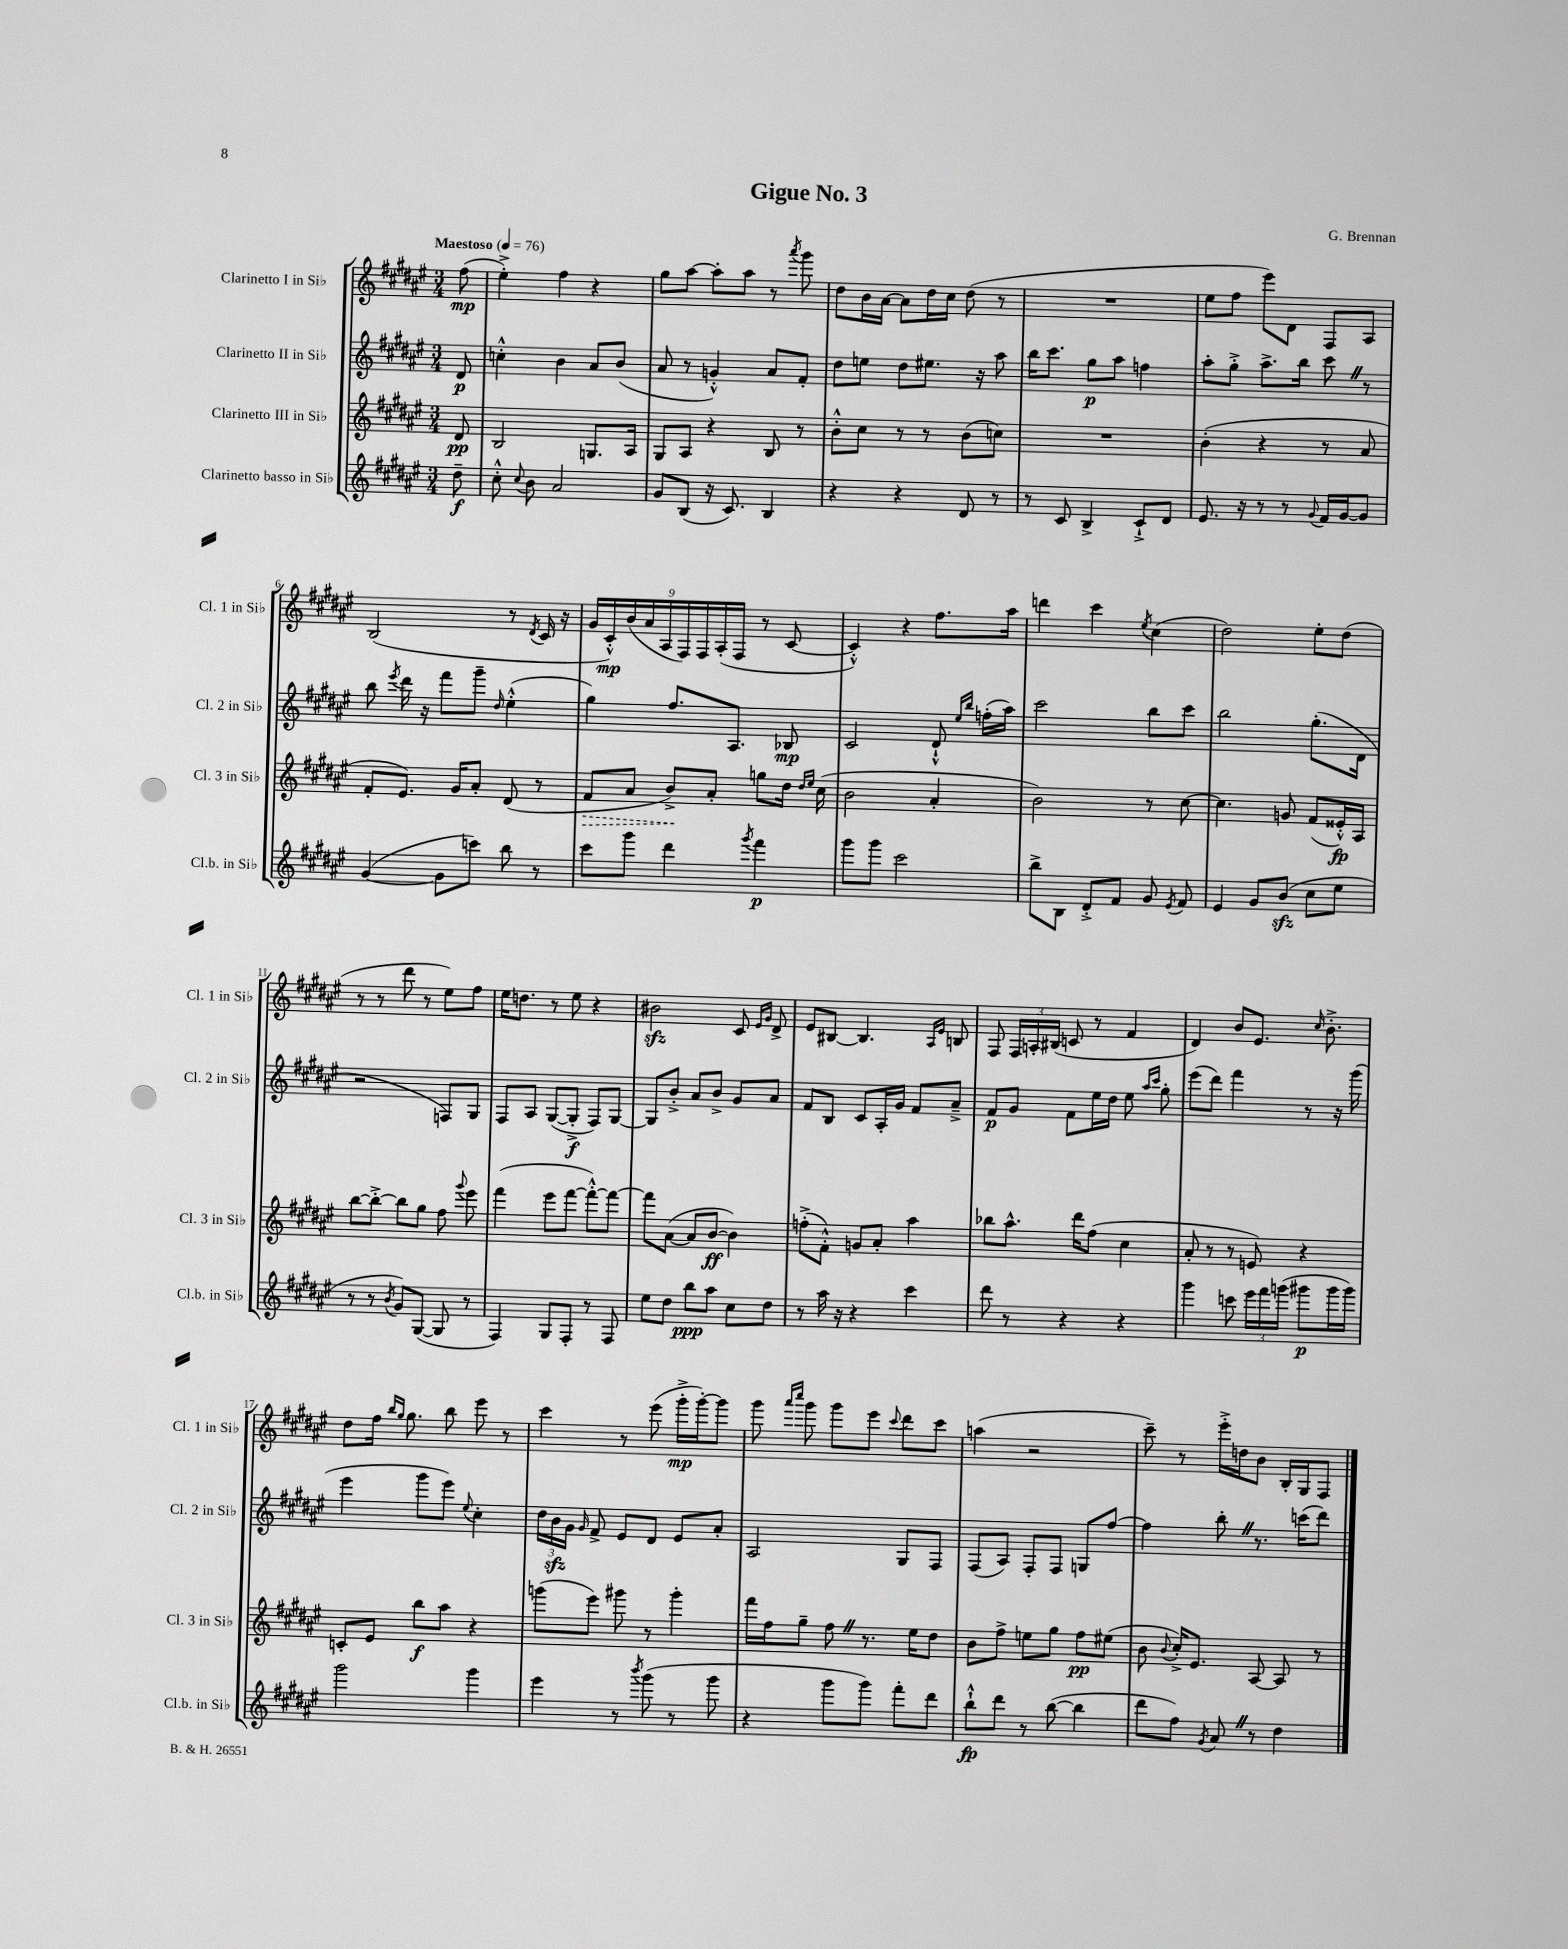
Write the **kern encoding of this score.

**kern	**kern	**kern	**kern
*staff4	*staff3	*staff2	*staff1
*clefG2	*clefG2	*clefG2	*clefG2
*k[f#c#g#d#a#e#]	*k[f#c#g#d#a#e#]	*k[f#c#g#d#a#e#]	*k[f#c#g#d#a#e#]
*M3/4	*M3/4	*M3/4	*M3/4
*MM76	*MM76	*MM76	*MM76
8dd#~	8d#	8d#	(8ff#
=	=	=	=
8cc#'^^	2B	4cc'^^	4ee#'^)
8qqcc#	.	.	.
8b	.	.	.
2a#	.	4b	4ff#
.	8.G	8a#	4r
.	.	(8b	.
.	16A#	.	.
=	=	=	=
8g#	8G#	8a#	8gg#
(8B	8A#	8r	[8aa#
16r	4r	4g'^^)	8aa#']
8.c#)	.	.	.
.	.	.	8aa#
4B	8B	8a#	8r
.	.	.	8qaaa#
.	8r	8f#'	8ggg#
=	=	=	=
4r	8b'^^	8dd#	8dd#
.	8cc#	8ee	16b
.	.	.	[16a#
4r	8r	8dd#	8a#]
.	8r	8.ee#	16dd#
.	.	.	16cc#
8d#	(8b	.	(8dd#
.	.	16r	.
8r	8cc)	8aa#	8r
=	=	=	=
8r	2.r	16bb	2.r
.	.	8.ccc#	.
8c#	.	.	.
4B^	.	8gg#	.
.	.	8aa#	.
8c#`^	.	4ff	.
8d#	.	.	.
=	=	=	=
8.e#	(4b'	8aa#'	8ee#
.	.	8gg#'^	8ff#
16r	.	.	.
8r	4r	8.aa#^	8eee#)
8r	.	.	8d#
.	.	16bb	.
8qqg#	.	.	.
16f#	8r	8ccc#	8F#
[16g#	.	.	.
8g#]	8a#	8r	8A#
=	=	=	=
([4g#	8f#'	8bb	(2B
.	.	8qeee#	.
.	8.e#)	16ddd#	.
.	.	16r	.
8g#]	.	8fff#	.
.	16g#	.	.
8ccc)	8a#'	8ggg#~	.
.	.	16qqdd#	.
8bb	(8d#	(4ee#'^^	8r
.	.	.	8qd#
8r	8r	.	16c#
.	.	.	16r
=	=	=	=
8ccc#	8f#	4gg#)	18g#
.	.	.	18c#'^^)
.	.	.	(18b
8ggg#	8a#	.	.
.	.	.	18a#
.	.	.	18A#
4ddd#	8b^)	8.ff#	.
.	.	.	18F#)
.	.	.	18F#
.	8a#'	.	.
.	.	.	(18A#'
.	.	8.A#	.
.	.	.	18F#
8qggg#	.	.	.
4fff#	8gg	.	8r
.	16dd#	8B-	[8c#
.	16qqdd#	.	.
.	16qqee#	.	.
.	(16cc#	.	.
=	=	=	=
8ggg#	2b	2c#	4c#'^^])
8ggg#	.	.	.
2ccc#	.	.	4r
.	4a#'	8d#`^^	8.ff#
.	.	16qqee#	.
.	.	16qqbb	.
.	.	(16ff'	.
.	.	16aa#)	16aa#
=	=	=	=
8bb^	2b)	2ccc#	4ddd
8B	.	.	.
8d#'^	.	.	4ccc#
8f#	.	.	.
.	.	.	8qee#
8g#	8r	8bb	(4cc#
8qe#	.	.	.
8f#	[8cc#	8ccc#	.
=	=	=	=
4e#	4.cc#]	2bb	2dd#)
8g#	.	.	.
(8b	8g	.	.
8cc#	(8f#	(8.gg#'	8ee#'
8ee#	16e##'^^)	.	(8dd#
.	16A#	16d#	.
=	=	=	=
8r	[8bb	2r	8r
8r	8bb'^_	.	8r
8qb	.	.	.
8g#)	8bb]	.	8ddd#
([8G#	8gg#	.	8r
8G#]	8ff#	8F)	8ee#)
.	8qqggg#	.	.
8r	8eee#	8G#	8ff#
=	=	=	=
4F#)	(4fff#	8F#	16ee#
.	.	.	8.dd
.	.	8A#	.
8G#	8eee#	([8G#	8r
8F#'	[8fff#	8G#'^]	8ee#
8r	8fff#'^^_)	8F#)	4r
8F#	8fff#_	[8G#	.
=	=	=	=
8ee#	8fff#]	8G#]	2b#
8dd#	([8a#	8b'^	.
8bb	8a#]	8a#	.
8aa#	[8b	8b^	.
8cc#	4b])	8g#	8c#
.	.	.	16qqe#
.	.	.	16qqg#
8dd#	.	8a#	8d#^
=	=	=	=
8r	(8ff'^	8f#	8e#
16aa#	8f#'^^)	8B	[8B#
16r	.	.	.
4r	8g	8c#	4.B#]
.	8a#'	16A#'	.
.	.	16g#	.
4ccc#	4aa#	8f#	.
.	.	.	16qqA#
.	.	.	16qqe#
.	.	8a#~^	8B
=	=	=	=
8ddd#	8bb-	8f#	8F#
8r	8.aa#^^	8g#	24F#
.	.	.	24A'
.	.	.	(24B#
4r	.	8f#	8c
.	16ddd#	.	.
.	(8ff#	16ee#	8r
.	.	16dd#	.
4r	4cc#	8ee#	4f#
.	.	16qqaa#	.
.	.	16qqccc#	.
.	.	8gg#'	.
=	=	=	=
4ggg#	8a#'	(8eee#	4d#)
.	8r	8ddd#)	.
8ccc	8r	4fff#	8b
24eee#	8e)	.	8.e#
24fff#	.	.	.
(24ggg	.	.	.
8ggg#	4r	8r	.
.	.	.	16qqcc#
.	.	.	8.b'^
16ggg#	.	16r	.
16ggg#)	.	(16ggg#	.
=	=	=	=
2ggg#	8c'	4eee#	8dd#
.	8e#	.	16ff#
.	.	.	16qqbb
.	.	.	16qqgg#
.	.	.	8.gg#
.	8bb	8ggg#	.
.	8aa#	8eee#)	8bb
.	.	8qqee#	.
4ggg#	4r	4cc#'	8eee#
.	.	.	8r
=	=	=	=
4eee#	(8ggg	24dd#	4ccc#
.	.	24b	.
.	.	24g#	.
.	.	16qqg#	.
.	8eee#)	8f#^	.
8r	8ggg#	8e#	8r
8qbbb	.	.	.
(8ggg#	8r	8d#	(8eee#
8r	4ggg#'	8e#	16ggg#'^
.	.	.	[16ggg#')
8ggg#	.	8a#'	8ggg#]
=	=	=	=
4r	16fff#	2A#	8ggg#
.	16ff#	.	.
.	.	.	16qqaaa#
.	.	.	16qqcccc#
.	8gg#~	.	8ggg#
8ggg#	8ff#	.	8ggg#
8ggg#)	8.r	.	8eee#
.	.	.	8qqccc#
8fff#'	.	8G#	8ddd#
.	16ee#	.	.
8ddd#	8dd#	8F#	8ccc#
=	=	=	=
8bb`^^	8b	(8F#	(4aa
8ddd#	8ff#^	8A#)	.
8r	8ee	8F#'	2r
([8bb	8gg#	8F#	.
4bb]	8ff#	8G	.
.	(8ee#	[8ff#	.
=	=	=	=
8ddd#	8b	4ff#]	8ccc#~)
.	8qqb	.	.
8ff#)	16cc#'^)	.	8r
.	8.e#	.	.
8qg#	.	.	.
8a#	.	8bb'	16eee#'^
.	.	.	16dd
8r	[8A#	8.r	8b
4dd#	8A#]	.	16B'
.	.	(16ccc	16G#
.	8r	8ddd#)	8F#
==	==	==	==
*-	*-	*-	*-
